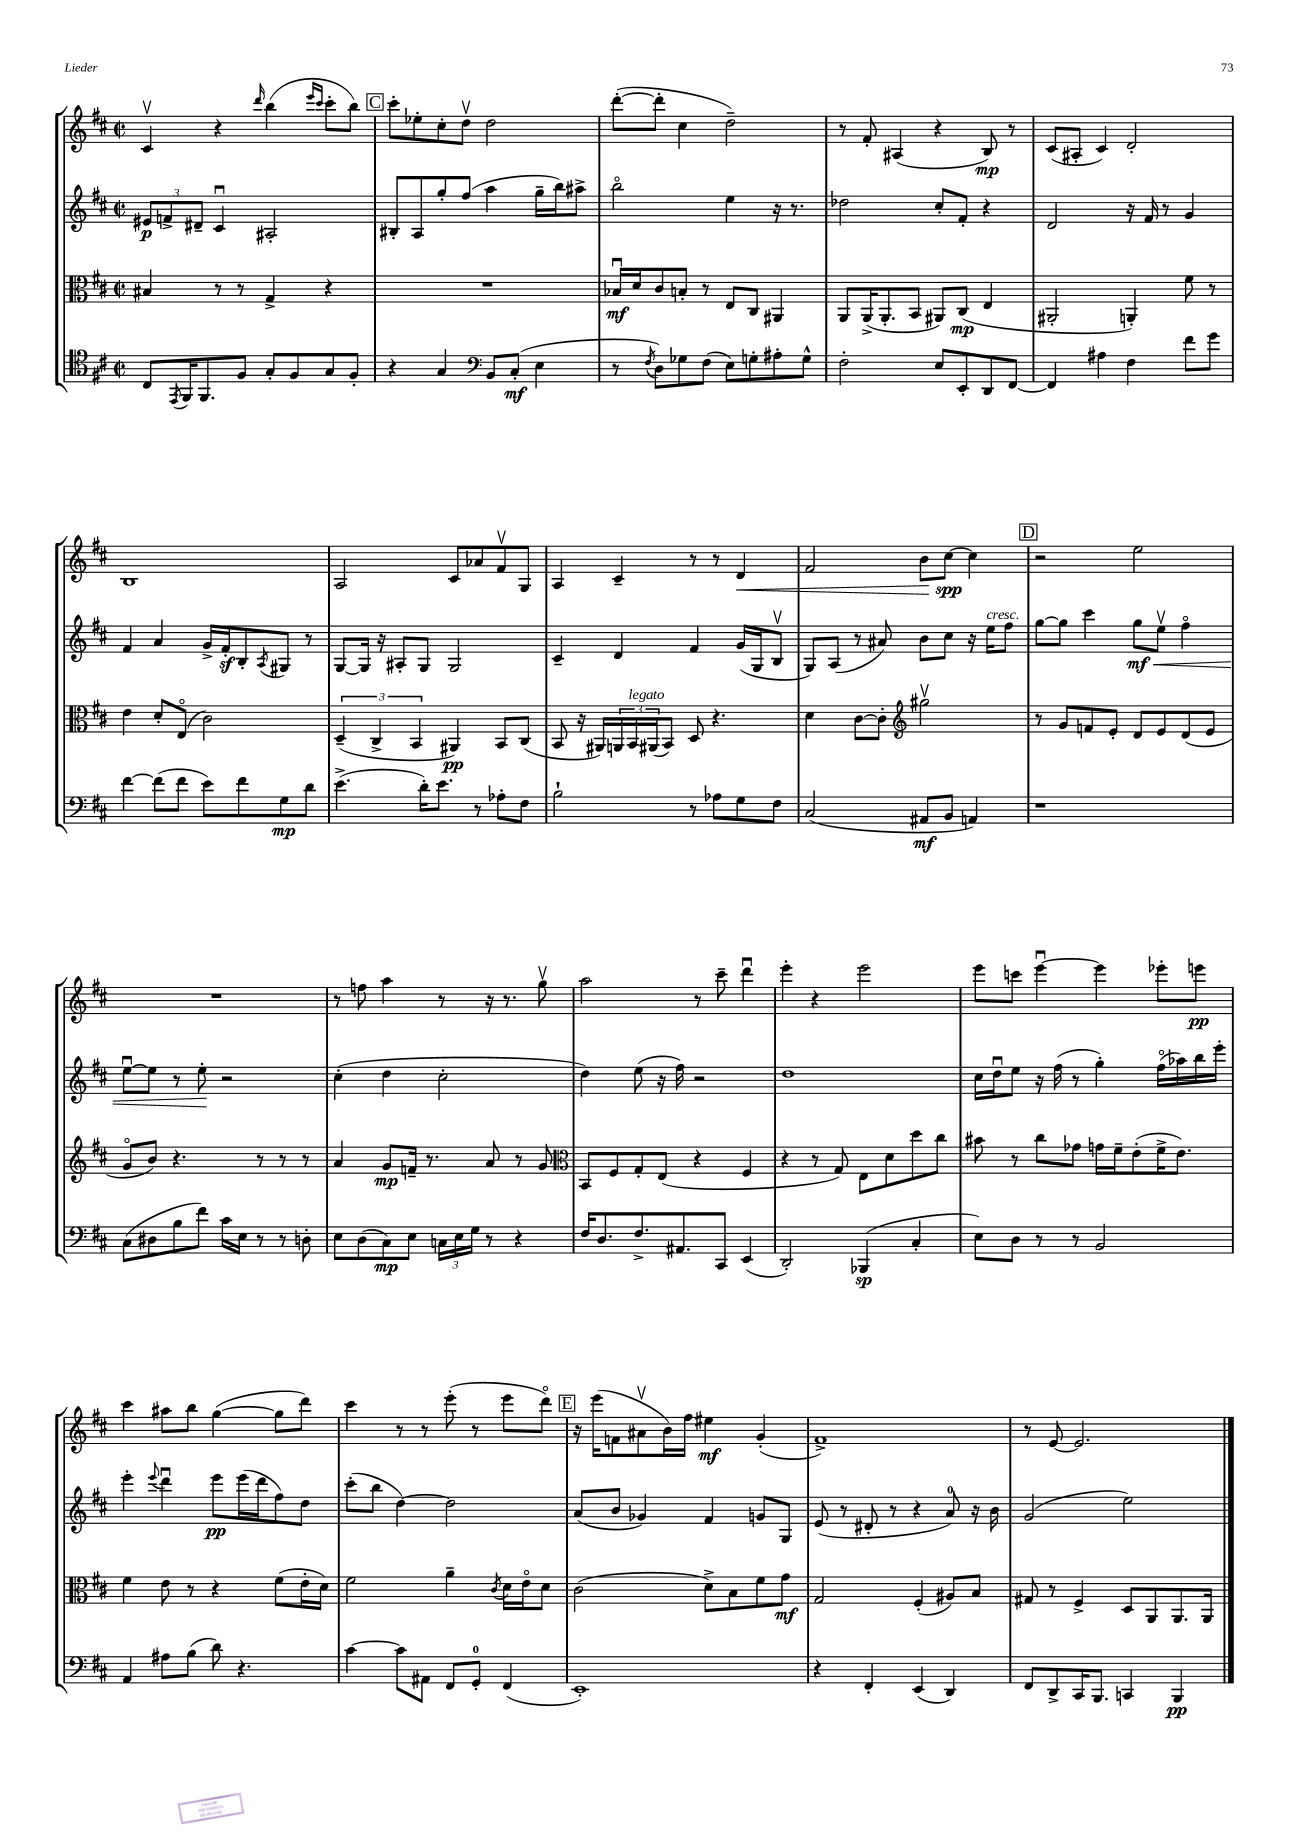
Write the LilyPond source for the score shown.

<<
\new StaffGroup <<
\new Staff = "s0" {
    \clef treble \key d \major \defaultTimeSignature \time 2/2
    cis'4\upbow r4 \grace { d'''16 } b''4( \grace { e'''16 cis'''16 } cis'''8-. b''8) |
    \mark \markup { \box "C" } cis'''8-. ees''8-. cis''8-. d''8\upbow d''2 |
    d'''8~-.( d'''8-. cis''4 d''2--) |
    r8 fis'8-. ais4( r4 b8\mp) r8 |
    cis'8( ais8-. cis'4) d'2-. |
    b1 |
    a2 cis'8 aes'8 fis'8\upbow g8 |
    a4 cis'4-- r8 r8 d'4\< |
    fis'2 b'8 cis''8~\spp\! cis''4 |
    \mark \markup { \box "D" } r2 e''2 |
    R1 |
    r8 f''8 a''4 r8 r16 r8. g''8\upbow |
    a''2 r8 cis'''8-- d'''4\downbow |
    e'''4-. r4 e'''2 |
    e'''8 c'''8 e'''4~\downbow e'''4 ees'''8-. e'''8\pp |
    cis'''4 ais''8 b''8 g''4~( g''8 d'''8) |
    cis'''4 r8 r8 e'''8-.( r8 e'''8 d'''8\flageolet) |
    \mark \markup { \box "E" } r16 e'''16( f'8 ais'8\upbow b'16) fis''16 eis''4\mf g'4-.( |
    fis'1->) |
    r8 e'8~ e'2. \bar "|." |
}
\new Staff = "s1" {
    \clef treble \key d \major \defaultTimeSignature \time 2/2
    \tuplet 3/2 { eis'8\p f'8-> dis'8-- } cis'4\downbow ais2-. |
    \mark \markup { \box "C" } bis8-. a8 g''8-. fis''8( a''4 g''16-- b''16) ais''8-> |
    b''2\flageolet e''4 r16 r8. |
    des''2 cis''8-. fis'8-. r4 |
    d'2 r16 fis'16 r8 g'4 |
    fis'4 a'4 g'16-> fis'16-.\sf b8-. \acciaccatura { a8 } gis8 r8 |
    g8~ g16 r16 ais8-. g8 g2 |
    cis'4-- d'4 fis'4 g'16( g16 b8\upbow |
    g8) a8( r8 ais'8) b'8 cis''8 r16 e''16^\markup { \italic "cresc." } fis''8 |
    \mark \markup { \box "D" } g''8~ g''8 cis'''4 g''8\mf\< e''8\upbow fis''4\flageolet |
    e''8~\downbow e''8 r8 e''8-.\! r2 |
    cis''4-.( d''4 cis''2-. |
    d''4) e''8( r16 fis''16) r2 |
    d''1 |
    cis''16 d''16\downbow e''8 r16 fis''16( r8 g''4-.) fis''16\flageolet( aes''16) b''16 e'''16-. |
    e'''4-. \appoggiatura { e'''8 } d'''4\downbow e'''8\pp e'''16( d'''16 fis''8) d''8 |
    cis'''8-.( b''8 d''4~) d''2 |
    \mark \markup { \box "E" } a'8( b'8 ges'4) fis'4 g'8 g8 |
    e'8( r8 dis'8-. r8 r4 a'8-0) r16 b'16 |
    g'2( e''2) \bar "|." |
}
\new Staff = "s2" {
    \clef alto \key d \major \defaultTimeSignature \time 2/2
    bis4 r8 r8 g4-> r4 |
    \mark \markup { \box "C" } R1 |
    bes16\downbow\mf d'16 cis'8 b8-. r8 e8 cis8 ais,4 |
    a,8 a,16->( a,8.-. b,8 ais,8) cis8\mp( e4 |
    ais,2-. a,4-.) fis'8 r8 |
    e'4 d'8-. e8\flageolet( cis'2) |
    \tuplet 3/2 { d4--( cis4-> b,4 } ais,4\pp) b,8 cis8( |
    b,8 r16 ais,16) \tuplet 3/2 { a,16 b,16^\markup { \italic "legato" } ais,16( } b,8) d8 r4. |
    d'4 cis'8~ cis'8-. \clef treble gis''2\upbow |
    \mark \markup { \box "D" } r8 g'8 f'8 e'8-. d'8 e'8 d'8( e'8 |
    g'8\flageolet b'8) r4. r8 r8 r8 |
    a'4 g'8\mp f'16-- r8. a'8 r8 g'8 |
    \clef alto b,8 fis8 g8-. e8( r4 fis4 |
    r4 r8 g8) e8 d'8 d''8 cis''8 |
    bis'8 r8 cis''8 ges'8 g'16 fis'16-- e'8-.( fis'16-> e'8.) |
    fis'4 e'8 r8 r4 fis'8( e'16-. d'16) |
    fis'2 a'4-- \acciaccatura { cis'8 } d'16 e'16\flageolet d'8 |
    \mark \markup { \box "E" } cis'2( d'8->) b8 fis'8 g'8\mf |
    g2 fis4-.( ais8) b8 |
    gis8 r8 fis4-> d8 a,8 a,8. a,16 \bar "|." |
}
\new Staff = "s3" {
    \clef tenor \key d \major \defaultTimeSignature \time 2/2
    cis8 \acciaccatura { e,8 } fis,16 fis,8. fis8 g8-. fis8 g8 fis8-. |
    \mark \markup { \box "C" } r4 g4 \clef bass b,8 cis8-.\mf( e4 |
    r8 \acciaccatura { fis8 } d8) ges8 fis8( e8) g8-. ais8-. g8-^ |
    fis2-. e8 e,8-. d,8 fis,8~ |
    fis,4 ais4 fis4 fis'8 g'8 |
    fis'4~ fis'8( fis'8 e'8) fis'8 g8\mp d'8 |
    e'4.->( d'16-.) e'8. r8 aes8-. fis8 |
    b2-! r8 aes8 g8 fis8 |
    cis2( ais,8\mf b,8 a,4) |
    \mark \markup { \box "D" } r1 |
    cis8( dis8 b8 fis'8) cis'16 e16 r8 r8 d8-. |
    e8 d8( cis8\mp) e8 \tuplet 3/2 { c16 e16 g16 } r8 r4 |
    fis16 d8. fis8.-> ais,8. cis,8 e,4( |
    d,2-.) bes,,4\sp( cis4-. |
    e8) d8 r8 r8 b,2 |
    a,4 ais8 b8( d'8) r4. |
    cis'4~ cis'8 ais,8 fis,8 g,8-0-. fis,4( |
    \mark \markup { \box "E" } e,1-.) |
    r4 fis,4-. e,4( d,4) |
    fis,8 d,8-> cis,16 b,,8. c,4 b,,4\pp \bar "|." |
}
>>
>>
\layout { \context { \Score \remove "Bar_number_engraver" } }
